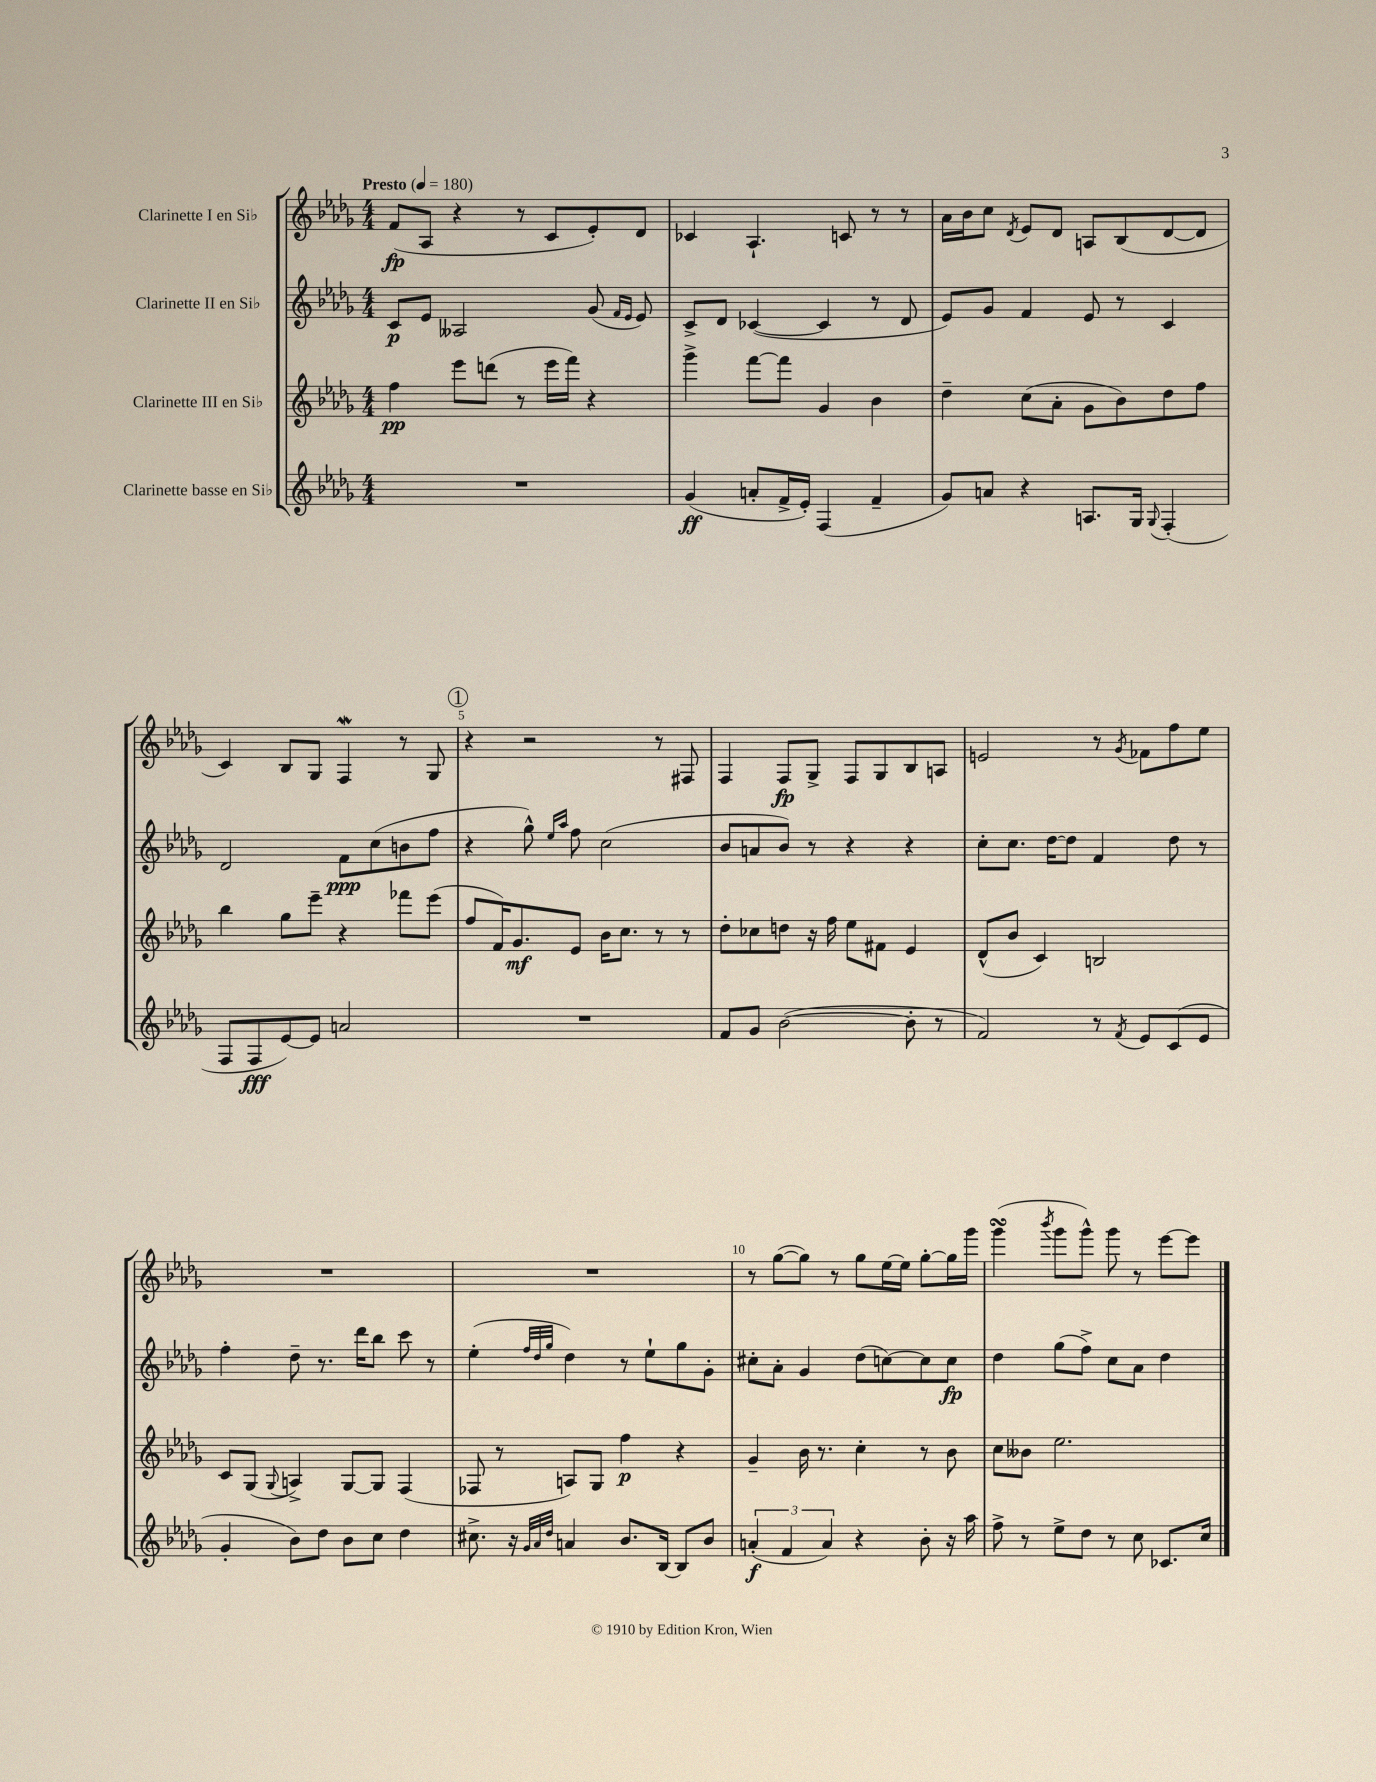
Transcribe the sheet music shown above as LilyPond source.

<<
\new StaffGroup <<
\new Staff = "s0" \with { instrumentName = "Clarinette I en Sib" } {
    \clef treble \key des \major \numericTimeSignature \time 4/4 \tempo "Presto" 4 = 180
    f'8\fp( aes8 r4 r8 c'8 ees'8-.) des'8 |
    ces'4 aes4.-! c'8 r8 r8 |
    aes'16 bes'16 c''8 \acciaccatura { des'8 } ees'8 des'8 a8 bes8( des'8~ des'8 |
    c'4) bes8 ges8 f4\mordent r8 ges8 |
    \mark \markup { \circle "1" } r4 r2 r8 fis8 |
    f4 f8\fp ges8-> f8 ges8 bes8 a8 |
    e'2 r8 \acciaccatura { ges'8 } fes'8 f''8 ees''8 |
    R1 |
    R1 |
    r8 ges''8~( ges''8) r8 ges''8 ees''16~ ees''16 ges''8~-. ges''16 ges'''16 |
    ges'''4\turn( \acciaccatura { bes'''8 } ges'''8 ges'''8-^) ges'''8 r8 ees'''8~ ees'''8 \bar "|." |
}
\new Staff = "s1" \with { instrumentName = "Clarinette II en Sib" } {
    \clef treble \key des \major \numericTimeSignature \time 4/4
    c'8\p ees'8 aeses2 ges'8( \grace { f'16 ees'16 } ees'8) |
    c'8-> des'8 ces'4~( ces'4 r8 des'8 |
    ees'8) ges'8 f'4 ees'8 r8 c'4 |
    des'2 f'8\ppp c''8( b'8 f''8 |
    \mark \markup { \circle "1" } r4 ges''8-^) \grace { ees''16 aes''16 } f''8 c''2( |
    bes'8 a'8 bes'8) r8 r4 r4 |
    c''8-. c''8. des''16~ des''8 f'4 des''8 r8 |
    f''4-. des''8-- r8. des'''16 bes''8 c'''8 r8 |
    ees''4-.( \grace { f''32 des''32 ges''32 } des''4) r8 ees''8-! ges''8 ges'8-. |
    cis''8-. aes'8-. ges'4 des''8( c''8~) c''8 c''8\fp |
    des''4 ges''8( f''8->) c''8 aes'8 des''4 \bar "|." |
}
\new Staff = "s2" \with { instrumentName = "Clarinette III en Sib" } {
    \clef treble \key des \major \numericTimeSignature \time 4/4
    f''4\pp ees'''8 d'''8( r8 ees'''16 f'''16) r4 |
    ges'''4-> f'''8~ f'''8 ges'4 bes'4 |
    des''4-- c''8( aes'8-. ges'8 bes'8) des''8 f''8 |
    bes''4 ges''8 ees'''8-- r4 fes'''8 ees'''8( |
    \mark \markup { \circle "1" } f''8 f'16) ges'8.\mf ees'8 bes'16 c''8. r8 r8 |
    des''8-. ces''8 d''8 r16 f''16 ees''8 fis'8 ees'4 |
    des'8-^( bes'8 c'4) b2 |
    c'8 ges8( \appoggiatura { ges8 } a4->) ges8~ ges8 f4( |
    fes8 r8 a8) ges8 f''4\p r4 |
    ges'4-- bes'16 r8. c''4-. r8 bes'8 |
    c''8 beses'8 ees''2. \bar "|." |
}
\new Staff = "s3" \with { instrumentName = "Clarinette basse en Sib" } {
    \clef treble \key des \major \numericTimeSignature \time 4/4
    R1 |
    ges'4\ff( a'8-. f'16-> ees'16-.) f4( f'4-- |
    ges'8) a'8 r4 a8. ges16 \appoggiatura { ges8 } f4-.( |
    f8 f8\fff ees'8~) ees'8 a'2 |
    \mark \markup { \circle "1" } R1 |
    f'8 ges'8 bes'2~( bes'8-. r8 |
    f'2) r8 \acciaccatura { f'8 } ees'8 c'8( ees'8 |
    ges'4-. bes'8) des''8 bes'8 c''8 des''4 |
    cis''8.-> r16 \grace { ges'32 aes'32 des''32 } a'4 bes'8. bes16~ bes8 bes'8 |
    \tuplet 3/2 { a'4-.\f( f'4 a'4) } r4 bes'8-. r16 aes''16 |
    f''8-> r8 ees''8-> des''8 r8 c''8 ces'8. c''16 \bar "|." |
}
>>
>>
\layout { \context { \Score \override BarNumber.break-visibility = ##(#f #t #t) barNumberVisibility = #(every-nth-bar-number-visible 5) } }
